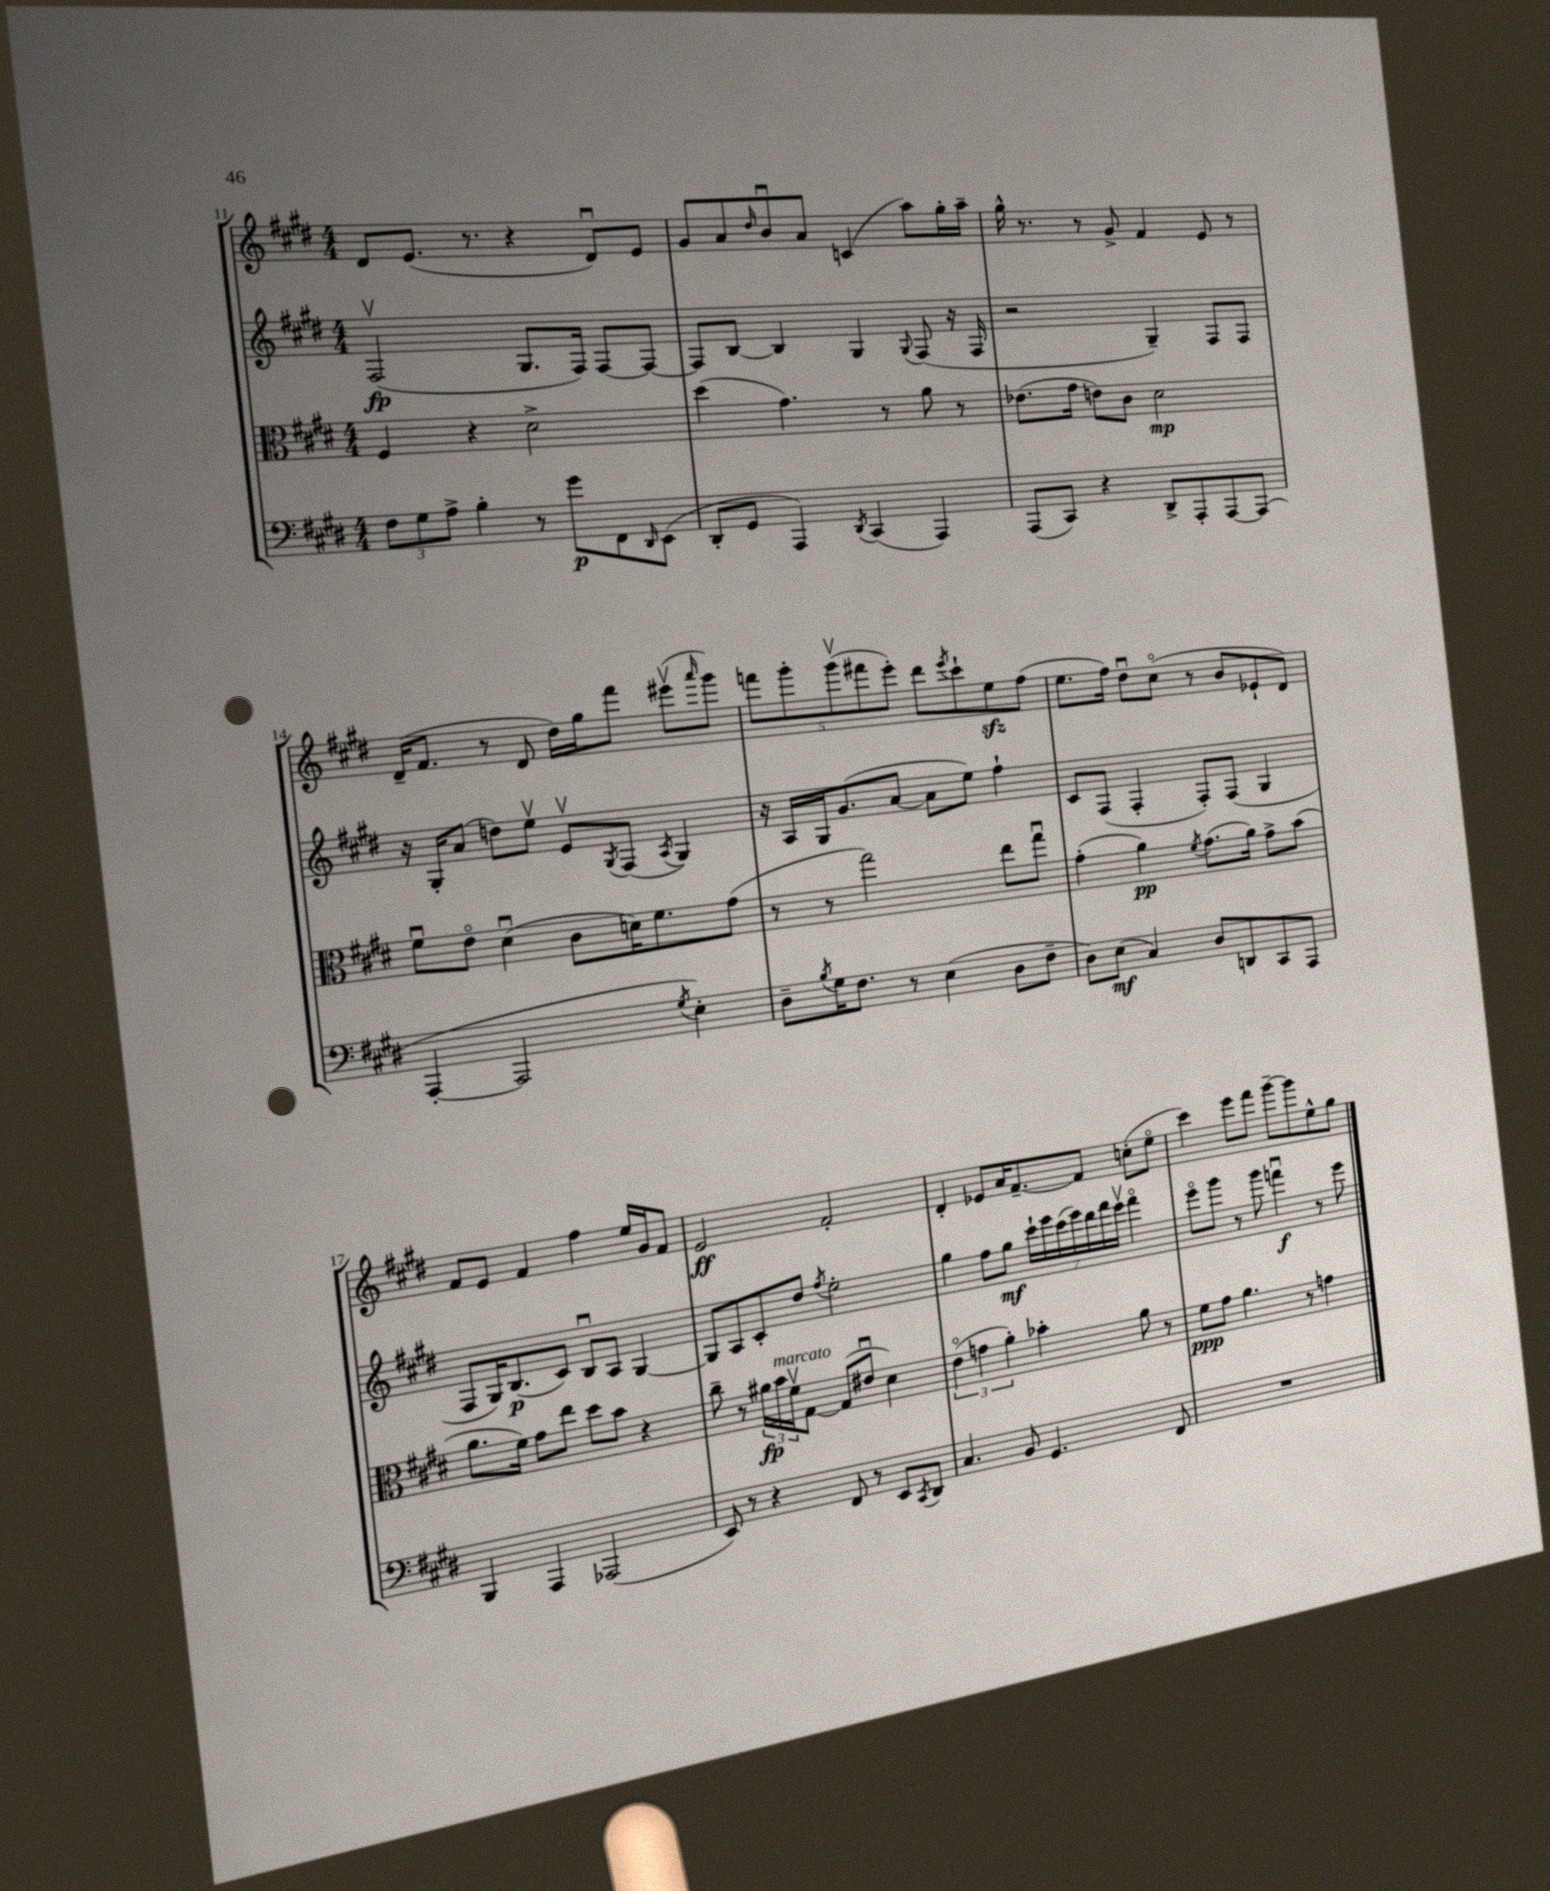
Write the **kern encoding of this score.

**kern	**kern	**kern	**kern
*staff4	*staff3	*staff2	*staff1
*clefF4	*clefC3	*clefG2	*clefG2
*k[f#c#g#d#]	*k[f#c#g#d#]	*k[f#c#g#d#]	*k[f#c#g#d#]
*M4/4	*M4/4	*M4/4	*M4/4
12F#\L	4F#/	(2F#v/	8d#/L
12G#\	.	.	.
.	.	.	(8.e/J
12A^\J	.	.	.
4B'\	4r	.	.
.	.	.	8.r
8r	2d#^\	8.G#/L	4r
8g#\L	.	.	.
.	.	16F#/Jk)	.
8FF#\	.	[8F#/L	8d#u/L)
16qqDD#/	.	.	.
(8EE\J	.	8F#/_J	8e/J
=	=	=	=
8DD#'/L	(4dd#\	8F#/]L	8g#/L
8GG#/J	.	[8B/J	8a/
.	.	.	16qqdd#/
4AAA/)	4.g#\)	4B/]	8bu/
.	.	.	8a/J
8qDD#/	.	.	.
(4CC#/	.	4G#/	(4c/
.	8r	.	.
.	.	8qqG#/	.
4AAA/)	8a\	(8F#/	8aa\L)
.	8r	16r	16gg#'\L
.	.	16F#/	16aa~\JJ
=	=	=	=
(8AAA/L	(8.e-\L	2r	16gg#^^\
.	.	.	8.r
8CC#/J)	.	.	.
.	16g#\Jk	.	.
4r	8e\L)	.	8r
.	8c#\J	.	8g#^/
8DD#^/L	2d#\	4G#~/)	4f#/
8AAA'/	.	.	.
[8AAA/	.	8F#/L	8e/
(8AAA/]J	.	8F#/J	8r
=	=	=	=
[4AAA'/	8f#u\L	16r	(16d#~/LK
.	.	16G#'/LK	8.f#/J
.	8eo\J	(8a/J	.
2AAA/]	(4d#u\	8dd\L)	8r
.	.	8eev\J	8d#/
.	8c#\L	8ev/L	16dd#\LL)
.	.	.	16gg#\J
.	.	8qG#/	.
.	16d\K)	(8F#/J	8fff#\J
.	8.f#\	.	.
8qG#/	.	8qA/	.
4E'\)	.	4G#/)	(8eee#v\L
.	.	.	16qqaaa/
.	(8g#\J	.	8ggg#\J)
=	=	=	=
8D#~\L	8r	16r	10fff\L
.	.	16A/LL	.
.	.	.	10ggg#'\
8qB/	.	.	.
16G#\K	8r	16G#/J	.
8.F#\J	.	(8.g#/	.
.	.	.	(10ggg#v\
.	2gg#\)	.	.
.	.	.	10fff#\
8r	.	[8a/J	.
.	.	.	10eee'\J)
(4E\	.	8a\]L	8ddd#\L
.	.	.	8qeee/
.	.	8ee\J)	8ccc#`\
8D#\L	8ee\L	4ff#`\	8ee\
8F#~\J	8gg#u\J	.	(8ff#\J
=	=	=	=
8D#\L)	(4g#'\	8c#/L	8.ee\L
(8E\J	.	(8F#/J	.
.	.	.	16ff#\Jk)
4C#/)	4a\)	4F#'/	8dd#u\L
.	.	.	(8cc#o\J
.	8qf#/	.	.
8D#/L	(8.g#\L	8F#'/L)	8r
8DD/	.	(8F#/J	8b/L
.	16a\Jk)	.	.
8CC#/	8g#^\L	4G#/	8e-`/
8AAA/J	(8b\J	.	8d#/J)
=	=	=	=
4BBB/	8.a\L	8F#/L	8f#/L
.	.	16G#/K)	8e/J
.	16f#\Jk)	(8.B/	.
4AAA/	8g#\L	.	4f#/
.	8ee\J	8c#/J)	.
(2AAA-/	8dd#\L	8Bu/L	4ff#\
.	8b\J	8A/J	.
.	4r	[4G#/	16ee/LL
.	.	.	16g#/J
.	.	.	8f#/J
=	=	=	=
8EE/)	8cc#~\	8G#/]L	2e/
8r	8r	8A/	.
4r	24a#\LL	8c#'/	.
.	24b\	.	.
.	24f#v\J	.	.
.	[8G#\J	8dd#/J	.
.	.	8qff#/	.
8FF#/	(8G#/]L	2ee'\	2f#'/
8r	8e#u/J	.	.
8EE/L	4d#\)	.	.
8qCC#/	.	.	.
8DD#/J	.	.	.
=	=	=	=
4.C#/	(6eo\	4gg#\	4d#'/
.	6g\	.	.
.	.	8ff#\L	8e-/L
.	6a'\)	.	.
8BB/	.	8gg#\J	16a/K
.	.	.	[8.f#~/
4.GG#/	4b-'\	28ccc#`\LL	.
.	.	28eee\	.
.	.	(28ccc#\	.
.	.	28eee\)	.
.	.	.	8f#/]J
.	.	28ddd#\	.
.	.	28fff#\	.
.	.	28eeev\JJ	.
.	8a\	4fff#o\	(8cc'\L
8FF#/	8r	.	8eeo\J
=	=	=	=
1r	8f#\L	8eeeo\L	4ccc#\)
.	8g#\J	8ggg#\J	.
.	4.a\	8r	8eee\L
.	.	8ggg#\	8fff#\J
.	.	4fffu\	[8ggg#~\L
.	8r	.	8ggg#\]
.	4g\	8r	8ee^^\
.	.	8eee\	8gg#\J
==	==	==	==
*-	*-	*-	*-
